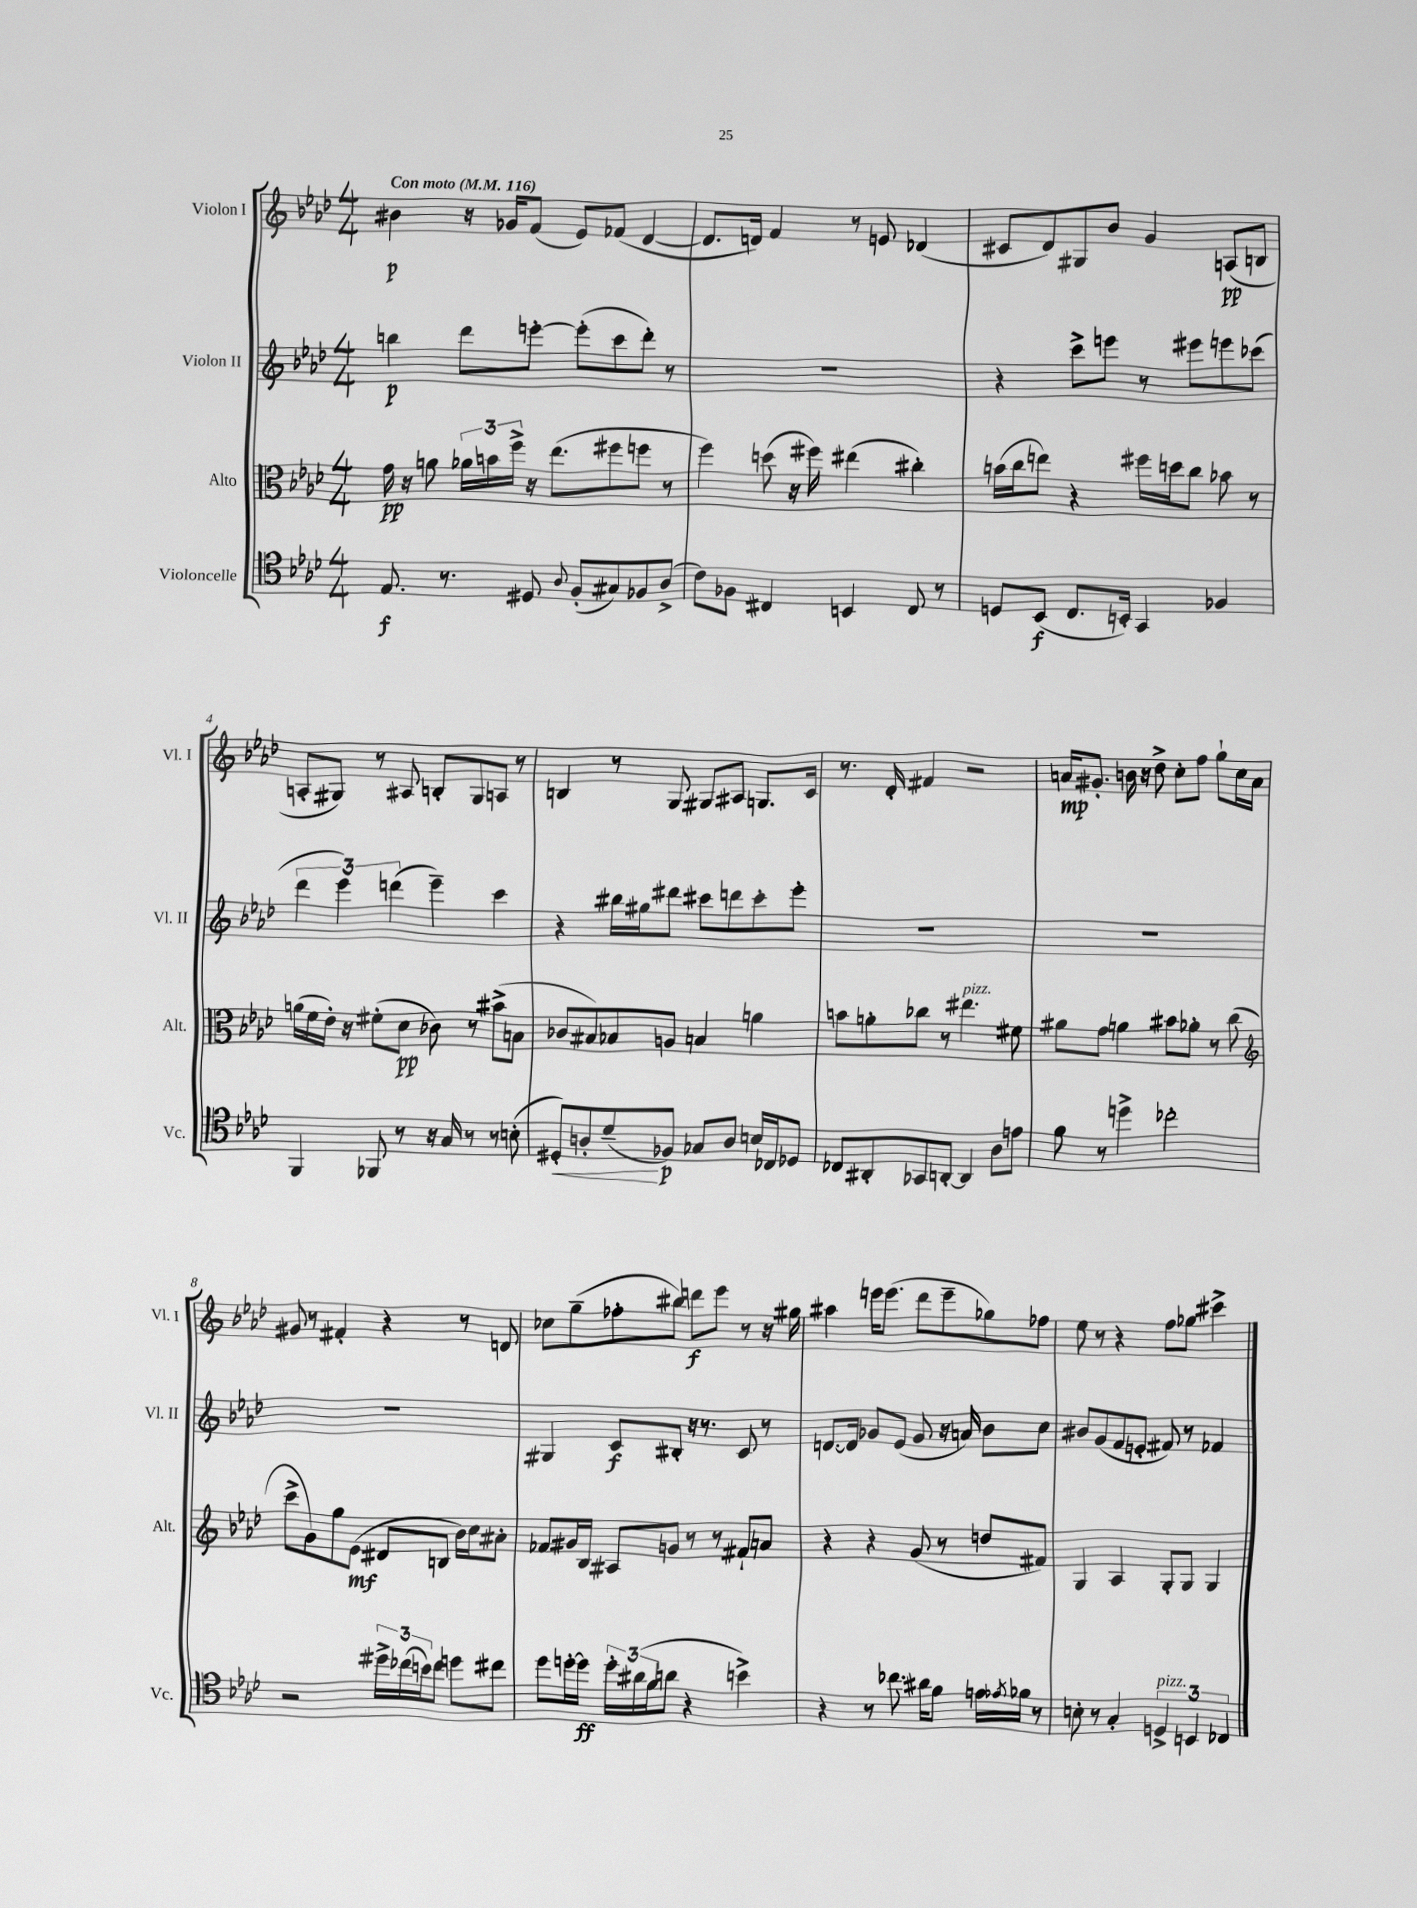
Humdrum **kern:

**kern	**kern	**kern	**kern
*staff4	*staff3	*staff2	*staff1
*clefC4	*clefC3	*clefG2	*clefG2
*k[b-e-a-d-]	*k[b-e-a-d-]	*k[b-e-a-d-]	*k[b-e-a-d-]
*M4/4	*M4/4	*M4/4	*M4/4
*MM116	*MM116	*MM116	*MM116
8.E-	16g	4bb	4b#
.	16r	.	.
.	8a	.	.
8.r	.	.	.
.	24a-	8ddd-	16r
.	24b	.	.
.	.	.	16g-
.	24ff^	.	.
8D#	16r	[8eee'	(8f
.	(8.ee-	.	.
8qqA-	.	.	.
(8F'	.	(8eee']	8e-)
8G#)	8ff#	8ccc	(8f-
8F-	8ff	8ddd-')	[4d-
(8A-^	8r	8r	.
=	=	=	=
8c)	4ff)	1r	8.d-]
8F-	.	.	.
.	.	.	16d)
4C#	(8dd	.	4f
.	16r	.	.
.	16ff#)	.	.
4BB	(4ee#	.	8r
.	.	.	8e
8C#	4cc#')	.	(4d-
8r	.	.	.
=	=	=	=
8D	(16b	4r	8c#
.	16cc	.	.
(8BB-	8ee)	.	8d-)
8.C	4r	8ccc^	8G#
.	.	8eee	8b-
16BB')	.	.	.
4GG	16ff#	8r	4g
.	16dd	.	.
.	8cc	8eee#	.
4F-	8b-	8eee	(8A
.	8r	(8ccc-	8B
=	=	=	=
4FF	(16a	6ddd-	8A'
.	16f	.	.
.	16e-')	.	8G#)
.	.	6eee-)	.
.	16r	.	.
8FF-	(8f#'	.	8r
.	.	(6ddd	.
8r	8d-	.	8A#
16r	8c-)	4eee-~)	8B'
16G	.	.	.
8r	8r	.	8G#
8r	(8b#^	4ccc	8A
(8B'	8B	.	8r
=	=	=	=
8D#')	8c-	4r	4B
8A'	8B#)	.	.
(8d-~	8B-	16bb#	8r
.	.	16gg#	.
8F-)	8A	8ddd#	8G
8G-	4B	8ccc#	8G#
8A	.	8ddd	8A#
16B	4a	8ccc#'	8.G
16C-	.	.	.
8D-	.	8eee-'	.
.	.	.	16c
=	=	=	=
8C-	8b	1r	8.r
8AA#'	8a'	.	.
.	.	.	16d-'
8GG-	8cc-	.	4f#
[8AA'	8r	.	.
4AA]	4.ee#	.	2r
8A-	.	.	.
8e	8f#	.	.
=	=	=	=
8f	8a#	1r	16a
.	.	.	8.g#'
8r	8g	.	.
4dd^	4a	.	16b
.	.	.	16r
.	.	.	8dd-^
2cc-'	8b#	.	8cc'
.	8a-'	.	8ff
.	8r	.	8gg`
.	(8cc	.	16cc
.	.	.	16a
=	=	=	=
*	*clefG2	*	*
2r	8ccc^	1r	8g#
.	8g)	.	8r
.	8gg	.	4f#'
.	(8e-	.	.
24dd#^	8d#	.	4r
(24cc-	.	.	.
24b)	.	.	.
8cc-	8B	.	.
8dd	16b-)	.	8r
.	16cc	.	.
8cc#	8a#'	.	8d
=	=	=	=
8dd-	8f-	4G#	8cc-
[16dd'	16g#	.	(8gg~
16dd]	16B-	.	.
24dd'	8A#	8c	8ff-'
(24a#	.	.	.
24f	.	.	.
8a	8g	8B#'	8bb#)
4r	8r	16r	8ddd
.	.	8.r	.
.	8r	.	8eee-
4b^)	8f#`	8c	8r
.	8a	8r	16r
.	.	.	16gg#
=	=	=	=
4r	4r	[8.d	4aa#
.	.	16d]	.
8r	4r	8g-	16eee
.	.	.	(8.eee
8.cc-	.	(8e-	.
.	(8g	8g-	8ddd-
16a#	.	.	.
8f	8r	16r	8eee~
.	.	16a)	.
16e	8dd	8b-	8gg-)
8qe-	.	.	.
16f-	.	.	.
8r	8f#)	8cc	8ff-
=	=	=	=
8B'	4G	8b#	8ee-
8r	.	(8g	8r
4G'	4A-	8f	4r
.	.	8e'	.
6D^	8G'	8f#)	8ff
.	8G	8r	8gg-
6BB	.	.	.
.	4G	4f-	4ccc#^
6C-	.	.	.
==	==	==	==
*-	*-	*-	*-
